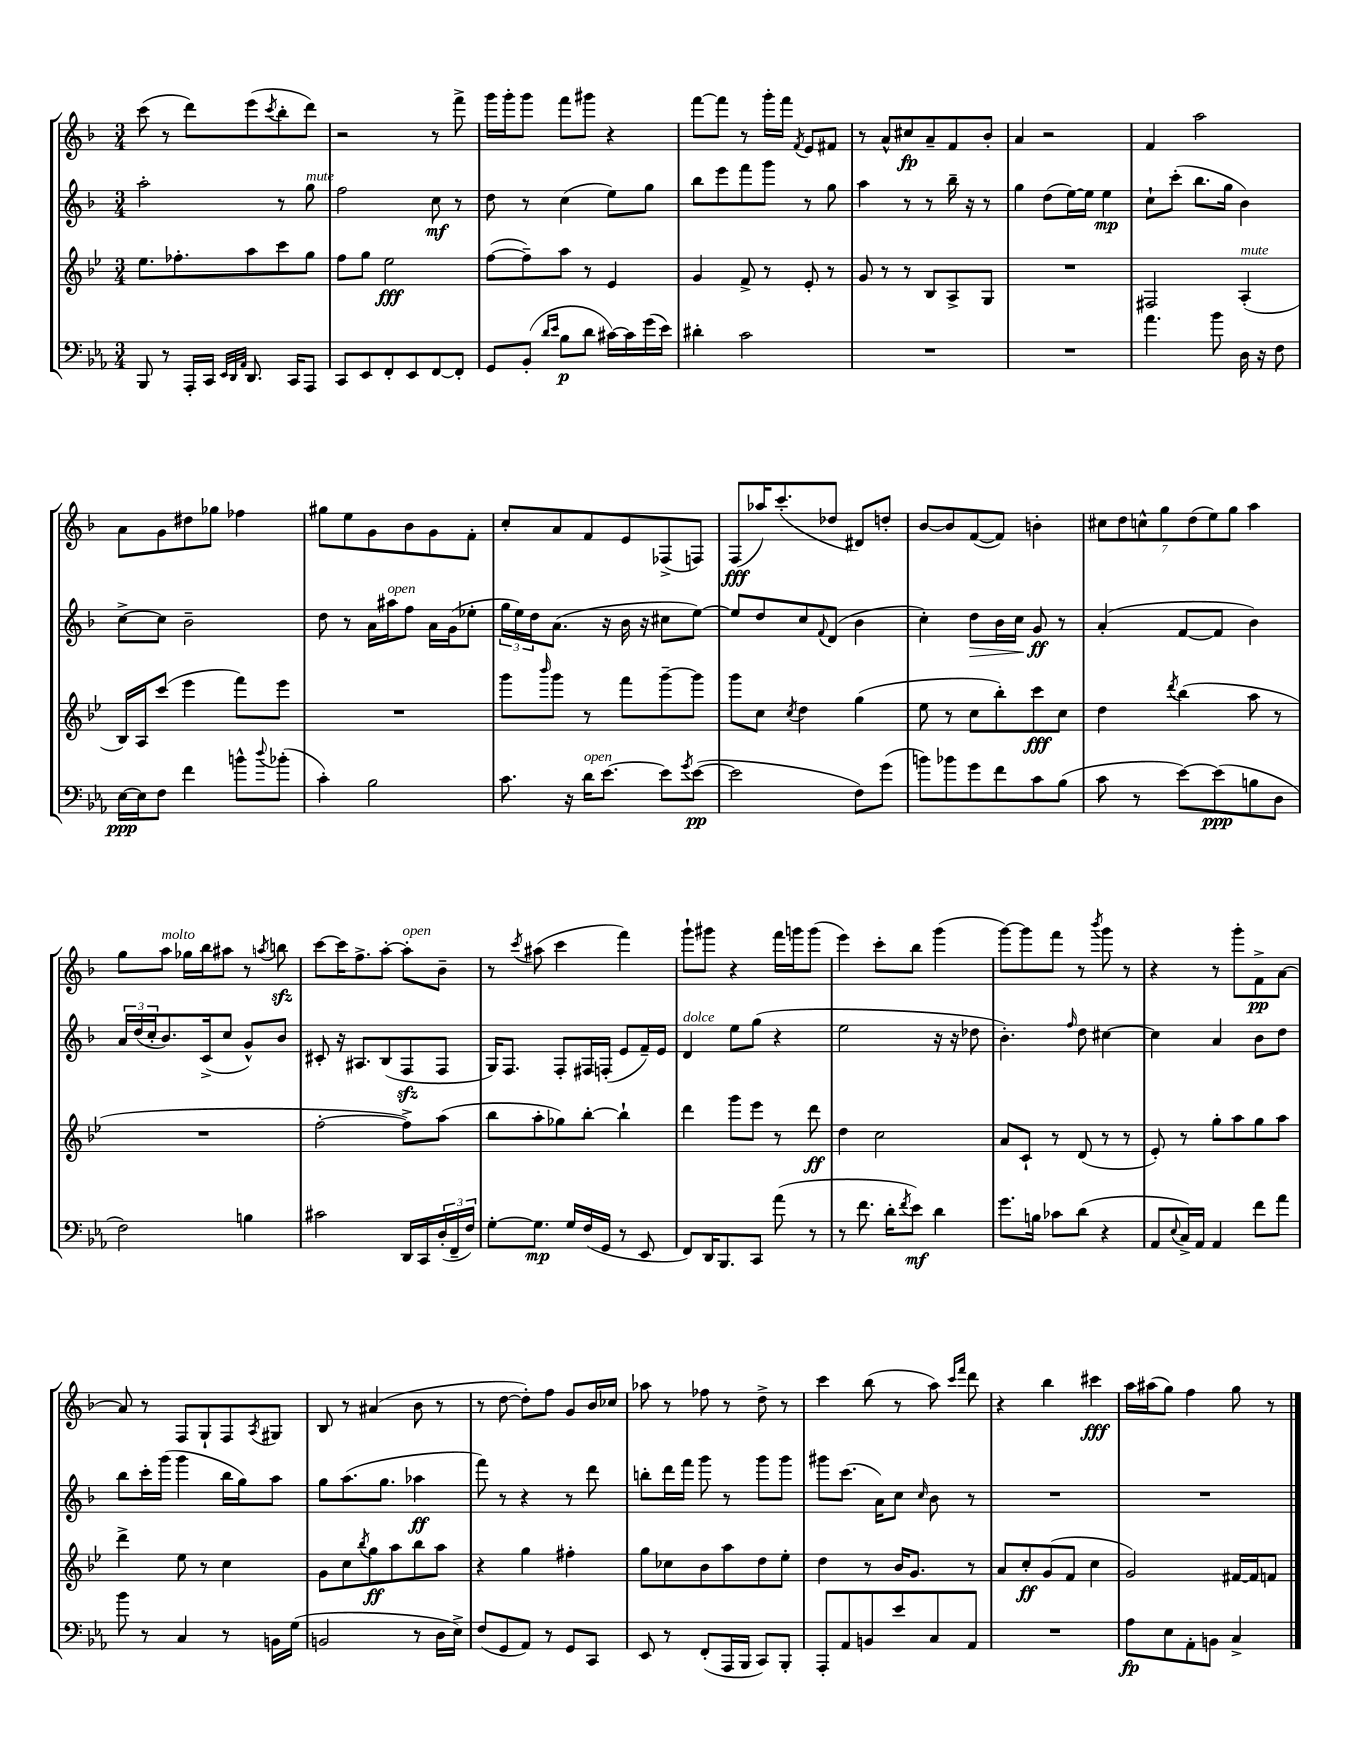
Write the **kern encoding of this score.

**kern	**dynam	**kern	**dynam	**kern	**dynam	**kern	**dynam
*part4	*part4	*part3	*part3	*part2	*part2	*part1	*part1
*staff4	*staff4	*staff3	*staff3	*staff2	*staff2	*staff1	*staff1
*clefF4	*	*clefG2	*	*clefG2	*	*clefG2	*
*k[b-e-a-]	*	*k[b-e-]	*	*k[b-]	*	*k[b-]	*
*M3/4	*	*M3/4	*	*M3/4	*	*M3/4	*
=33	=33	=33	=33	=33	=33	=33	=33
8BBB-/	.	8.ee-\L	.	2aa'\	.	(8ccc\	.
8r	.	.	.	.	.	8r	.
.	.	8.ff-X'\	.	.	.	.	.
16AAA-'/LL	.	.	.	.	.	8ddd\L)	.
16CC/JJ	.	.	.	.	.	.	.
32qqEE-/LLL	.	.	.	.	.	.	.
32qqDD/	.	.	.	.	.	.	.
32qqAA-/JJJ	.	.	.	.	.	.	.
8.DD/	.	8aa\	.	.	.	(8eee\	.
.	.	.	.	.	.	8qccc/	.
.	.	8ccc\	.	8r	.	8bb-'\	.
16CC/KL	.	.	.	.	.	.	.
!	!	!	!	!LO:TX:a:i:t=mute	!	!	!
8AAA-/J	.	8gg\J	.	8gg\	.	8ddd\J)	.
=34	=34	=34	=34	=34	=34	=34	=34
8CC/L	.	8ff\L	.	2ff\	.	2r	.
8EE-/	.	8gg\J	.	.	.	.	.
8FF'/	.	2ee-\	fff	.	.	.	.
8EE-/	.	.	.	.	.	.	.
[8FF/	.	.	.	8cc\	mf	8r	.
8FF'/J]	.	.	.	8r	.	8fff^\	.
=35	=35	=35	=35	=35	=35	=35	=35
8GG/L	.	([8ff\L	.	8dd\	.	16ggg\LL	.
.	.	.	.	.	.	16ggg'\J	.
(8BB-'/J	.	8ff~\])	.	8r	.	8ggg\J	.
16qqd/LL	.	.	.	.	.	.	.
16qqe-/JJ	.	.	.	.	.	.	.
8B-\L	p	8aa\J	.	(4cc\	.	8fff\L	.
8d\J	.	8r	.	.	.	8ggg#X\J	.
[16c#X\LL)	.	4e-/	.	8ee\L)	.	4r	.
16c#\]	.	.	.	.	.	.	.
(16g\	.	.	.	8gg\J	.	.	.
16e-\JJ)	.	.	.	.	.	.	.
=36	=36	=36	=36	=36	=36	=36	=36
4d#X'\	.	4g/	.	8bb-\L	.	[8fff\L	.
.	.	.	.	8eee\	.	8fff\J]	.
2c\	.	8f^/	.	8fff\	.	8r	.
.	.	8r	.	8ggg\J	.	16ggg'\LL	.
.	.	.	.	.	.	16fff\JJ	.
.	.	.	.	.	.	8qf/	.
.	.	8e-'/	.	8r	.	8e/L	.
.	.	8r	.	8gg\	.	8f#X/J	.
=37	=37	=37	=37	=37	=37	=37	=37
2.r	.	8g/	.	4aa\	.	8r	.
.	.	8r	.	.	.	8a^^/L	.
.	.	8r	.	8r	.	8cc#X/	fp
.	.	8B-/L	.	8r	.	8a~/	.
.	.	8A^/	.	16bb-~\	.	8f/	.
.	.	.	.	16r	.	.	.
.	.	8G/J	.	8r	.	8b-'/J	.
=38	=38	=38	=38	=38	=38	=38	=38
2.r	.	2.r	.	4gg\	.	4a/	.
.	.	.	.	(8dd\L	.	2r	.
.	.	.	.	[16ee\L)	.	.	.
.	.	.	.	16ee\JJ]	.	.	.
.	.	.	.	4ee\	mp	.	.
=39	=39	=39	=39	=39	=39	=39	=39
4.a-\	.	2F#X/	.	8cc`\L	.	4f/	.
.	.	.	.	(8ccc'\J	.	.	.
.	.	.	.	8.bb-\L	.	2aa\	.
8b-\	.	.	.	.	.	.	.
.	.	.	.	16gg\Jk	.	.	.
!	!	!LO:TX:a:i:t=mute	!	!	!	!	!
16D\	.	(4A'/	.	4b-\)	.	.	.
16r	.	.	.	.	.	.	.
8F\	.	.	.	.	.	.	.
!!LO:LB:g=z
=40	=40	=40	=40	=40	=40	=40	=40
[16E-\LL	ppp	16B-/LL)	.	[8cc^\L	.	8a\L	.
16E-\J]	.	16A/J	.	.	.	.	.
8F\J	.	(8ccc/J	.	8cc\J]	.	8g\	.
4f\	.	4eee-\	.	2b-~\	.	8dd#X\	.
.	.	.	.	.	.	8gg-X\J	.
8bn^^\L	.	8fff\L)	.	.	.	4ff-X\	.
8qqdd/	.	.	.	.	.	.	.
(8b-X'\J	.	8eee-\J	.	.	.	.	.
=41	=41	=41	=41	=41	=41	=41	=41
4c'\)	.	2.r	.	8dd\	.	8gg#X\L	.
.	.	.	.	8r	.	8ee\	.
2B-\	.	.	.	16a\LL	.	8g\	.
!	!	!	!	!LO:TX:a:i:t=open	!	!	!
.	.	.	.	16aa#X\J	.	.	.
.	.	.	.	8ff\J	.	8b-\	.
.	.	.	.	16a\LL	.	8g\	.
.	.	.	.	(16g\J	.	.	.
.	.	.	.	8ee-X'\J	.	8f'\J	.
=42	=42	=42	=42	=42	=42	=42	=42
8.c\	.	8ggg\L	.	24gg\LL	.	8cc'/L	.
.	.	.	.	24ee\)	.	.	.
.	.	.	.	24dd\J	.	.	.
.	.	16qqbbb-/	.	.	.	.	.
.	.	8ggg\J	.	(8.a\J	.	8a/	.
16r	.	.	.	.	.	.	.
!LO:TX:a:i:t=open	!	!	!	!	!	!	!
16d\KL	.	8r	.	.	.	8f/	.
[8.e-\J	.	.	.	16r	.	.	.
.	.	8fff\L	.	16b-\	.	8e/	.
.	.	.	.	16r	.	.	.
8e-\L]	.	[8ggg~\	.	8cc#X\L	.	(8F-X^/	.
8qg/	.	.	.	.	.	.	.
([8e-\J	pp	8ggg\J]	.	[8ee\J)	.	8Fn/J)	.
=43	=43	=43	=43	=43	=43	=43	=43
2e-\]	.	8ggg\L	.	8ee/L]	.	(8F/L	fff
.	.	8cc\J	.	8dd/	.	16aa-X/K)	.
.	.	.	.	.	.	(8.ccc'/	.
.	.	8qcc/	.	.	.	.	.
.	.	4dd\	.	8cc/	.	.	.
.	.	.	.	8qqf/	.	.	.
.	.	.	.	(8d/J	.	8dd-X/J	.
8F\L)	.	(4gg\	.	4b-\	.	8d#X/L)	.
(8g\J	.	.	.	.	.	8ddn'/J	.
=44	=44	=44	=44	=44	=44	=44	=44
8bn\L)	.	8ee-\	.	4cc'\)	.	[8b-/L	.
8b-X\	.	8r	.	.	.	8b-/]	.
!	!	!	!	!	!LO:HP:b	!	!
8g\	.	8cc\L	.	8dd\L	>	([8f/	.
8f\	.	8bb-'\)	.	16b-\L	.	8f/J])	.
.	.	.	.	16cc\JJ	.	.	.
8c\	.	8ccc\	fff	8g/	] ff	4bn'\	.
(8B-\J	.	8cc\J	.	8r	.	.	.
=45	=45	=45	=45	=45	=45	=45	=45
8c\	.	4dd\	.	(4a'/	.	14cc#X\L	.
.	.	.	.	.	.	14dd\	.
8r	.	.	.	.	.	.	.
.	.	.	.	.	.	14ccn^^\	.
.	.	.	.	.	.	14gg\	.
.	.	8qddd/	.	.	.	.	.
[8e-\L)	.	(4bb-\	.	[8f/L	.	.	.
.	.	.	.	.	.	(14dd\	.
.	.	.	.	.	.	14ee\)	.
(8e-\]	ppp	.	.	8f/J]	.	.	.
.	.	.	.	.	.	14gg\J	.
8Bn\	.	8aa\	.	4b-\)	.	4aa\	.
8D\J	.	8r	.	.	.	.	.
!!LO:LB:g=z
=46	=46	=46	=46	=46	=46	=46	=46
2F\)	.	2.r	.	24a/LL	.	8gg\L	.
.	.	.	.	(24dd/	.	.	.
.	.	.	.	24cc'/J	.	.	.
!	!	!	!	!	!	!LO:TX:a:i:t=molto	!
.	.	.	.	8.b-/)	.	8aa\J	.
.	.	.	.	.	.	16gg-X\LL	.
.	.	.	.	(16c^/k	.	16bb-\J	.
.	.	.	.	8cc/J	.	8aa#X\J	.
4Bn\	.	.	.	8g^^/L)	.	8r	.
.	.	.	.	.	.	8qaan/	.
.	.	.	.	8b-/J	.	8bbnzz\	.
=47	=47	=47	=47	=47	=47	=47	=47
2c#X\	.	[2ff'\	.	8c#X'/	.	[8ccc\L	.
.	.	.	.	16r	.	16ccc\K]	.
.	.	.	.	8.A#X/L	.	8.ff^\	.
.	.	.	.	(8B-/	.	[8aa'\J	.
!	!	!	!	!	!	!LO:TX:a:i:t=open	!
16DD/LL	.	8ff^\L])	.	8Fzz/	.	8aa'\L]	.
16CC/	.	.	.	.	.	.	.
(24D'/	.	(8aa\J	.	8F/J	.	8b-~\J	.
24FF~/	.	.	.	.	.	.	.
24F/JJ)	.	.	.	.	.	.	.
=48	=48	=48	=48	=48	=48	=48	=48
[8G'\L	.	8bb-\L	.	16G/KL)	.	8r	.
.	.	.	.	8.F/J	.	.	.
.	.	.	.	.	.	8qccc/	.
8.G\J]	mp	8aa'\	.	.	.	(8aa#X\	.
.	.	8gg-X\)	.	8F'/L	.	4ccc\	.
16G/LL	.	.	.	.	.	.	.
(16F/	.	[8bb-'\J	.	16F#X/L	.	.	.
16GG/JJ	.	.	.	(16Fn'/JJ	.	.	.
8r	.	4bb-`\]	.	8e/L	.	4fff\)	.
8EE-/	.	.	.	16f~/L)	.	.	.
.	.	.	.	16e/JJ	.	.	.
=49	=49	=49	=49	=49	=49	=49	=49
!	!	!	!	!LO:TX:a:i:t=dolce	!	!	!
8FF/L)	.	4ddd\	.	4d/	.	8ggg`\L	.
16DD/K	.	.	.	.	.	8ggg#X\J	.
8.BBB-/	.	.	.	.	.	.	.
.	.	8ggg\L	.	8ee\L	.	4r	.
8CC/J	.	8eee-\J	.	(8gg\J	.	.	.
(8a-\	.	8r	.	4r	.	16fff\LL	.
.	.	.	.	.	.	16gggn\J	.
8r	.	8ddd\	ff	.	.	(8ggg\J	.
=50	=50	=50	=50	=50	=50	=50	=50
8r	.	4dd\	.	2ee\	.	4eee\)	.
8.f\	.	.	.	.	.	.	.
.	.	2cc\	.	.	.	8ccc'\L	.
16d'\KL	.	.	.	.	.	.	.
8qf/	.	.	.	.	.	.	.
8e-\J)	mf	.	.	.	.	8bb-\J	.
4d\	.	.	.	16r	.	(4ggg\	.
.	.	.	.	16r	.	.	.
.	.	.	.	8dd-X\	.	.	.
=51	=51	=51	=51	=51	=51	=51	=51
8.g\L	.	8a/L	.	4.b-'\)	.	[8ggg\L)	.
.	.	8c`/J	.	.	.	8ggg\]	.
16Bn\Jk	.	.	.	.	.	.	.
8c-X\L	.	8r	.	.	.	8fff\J	.
.	.	.	.	16qqff/	.	.	.
(8d\J	.	(8d/	.	8dd\	.	8r	.
.	.	.	.	.	.	8qbbb-/	.
4r	.	8r	.	[4cc#X\	.	8ggg\	.
.	.	8r	.	.	.	8r	.
=52	=52	=52	=52	=52	=52	=52	=52
8AA-/L	.	8e-'/)	.	4cc#\]	.	4r	.
8qqE-/	.	.	.	.	.	.	.
16C^/L)	.	8r	.	.	.	.	.
16AA-/JJ	.	.	.	.	.	.	.
4AA-/	.	8gg'\L	.	4a/	.	8r	.
.	.	8aa\	.	.	.	8ggg'\L	.
8f\L	.	8gg\	.	8b-\L	.	8f^\	pp
8a-\J	.	8aa\J	.	8dd\J	.	[8a\J	.
!!LO:LB:g=z
=53	=53	=53	=53	=53	=53	=53	=53
8b-\	.	4ddd^\	.	8bb-\L	.	8a/]	.
8r	.	.	.	16ccc'\L	.	8r	.
.	.	.	.	(16ggg\JJ	.	.	.
4C/	.	8ee-\	.	4ggg\	.	8F/L	.
.	.	8r	.	.	.	8G`/	.
8r	.	4cc\	.	16bb-\LL	.	8F/	.
.	.	.	.	16gg\J)	.	.	.
.	.	.	.	.	.	8qA/	.
16BBn\LL	.	.	.	8aa\J	.	8G#X/J	.
(16G\JJ	.	.	.	.	.	.	.
=54	=54	=54	=54	=54	=54	=54	=54
2BBn/	.	8g\L	.	8gg\L	.	8B-/	.
.	.	8cc\	.	(8.aa\	.	8r	.
.	.	8qbb-/	.	.	.	.	.
.	.	8gg\	ff	.	.	(4a#X/	.
.	.	.	.	8.gg\J	.	.	.
.	.	8aa\	.	.	.	.	.
8r	.	8bb-\	.	4aa-X\	ff	8b-\	.
16D\LL	.	8aa\J	.	.	.	8r	.
16E-^\JJ)	.	.	.	.	.	.	.
=55	=55	=55	=55	=55	=55	=55	=55
(8F/L	.	4r	.	8fff\)	.	8r	.
8GG/	.	.	.	8r	.	[8dd\	.
8AA-/J)	.	4gg\	.	4r	.	8dd'\L])	.
8r	.	.	.	.	.	8ff\J	.
8GG/L	.	4ff#X'\	.	8r	.	8g/L	.
8CC/J	.	.	.	8ddd\	.	16b-/L	.
.	.	.	.	.	.	16cc-X/JJ	.
=56	=56	=56	=56	=56	=56	=56	=56
8EE-/	.	8gg\L	.	8bbn'\L	.	8aa-X\	.
8r	.	8cc-X\	.	16ddd\L	.	8r	.
.	.	.	.	16fff\JJ	.	.	.
(8FF'/L	.	8b-\	.	8ggg\	.	8ff-X\	.
16AAA-/L	.	8aa\	.	8r	.	8r	.
16BBB-/JJ	.	.	.	.	.	.	.
8CC/L)	.	8dd\	.	8ggg\L	.	8dd^\	.
8BBB-'/J	.	8ee-'\J	.	8ggg\J	.	8r	.
=57	=57	=57	=57	=57	=57	=57	=57
8AAA-'/L	.	4dd\	.	8ggg#X\L	.	4ccc\	.
8AA-/	.	.	.	(8.ccc\J	.	.	.
8BBn/	.	8r	.	.	.	(8bb-\	.
.	.	.	.	16a\KL)	.	.	.
8e-/	.	16b-/KL	.	8cc\J	.	8r	.
.	.	8.g/J	.	.	.	.	.
.	.	.	.	16qqcc/	.	.	.
8C/	.	.	.	8b-\	.	8aa\)	.
.	.	.	.	.	.	16qqccc/LL	.
.	.	.	.	.	.	16qqfff/JJ	.
8AA-/J	.	8r	.	8r	.	8ddd\	.
=58	=58	=58	=58	=58	=58	=58	=58
2.r	.	8a/L	.	2.r	.	4r	.
.	.	8cc'/	ff	.	.	.	.
.	.	(8g/	.	.	.	4bb-\	.
.	.	8f/J	.	.	.	.	.
.	.	4cc\	.	.	.	4ccc#X\	fff
=59	=59	=59	=59	=59	=59	=59	=59
8A-\L	fp	2g/)	.	2.r	.	16aa\LL	.
.	.	.	.	.	.	(16aa#X\J	.
8E-\	.	.	.	.	.	8gg\J)	.
8AA-'\	.	.	.	.	.	4ff\	.
8BBn\J	.	.	.	.	.	.	.
4C^/	.	[16f#X/LL	.	.	.	8gg\	.
.	.	16f#/J]	.	.	.	.	.
.	.	8fn/J	.	.	.	8r	.
==	==	==	==	==	==	==	==
*-	*-	*-	*-	*-	*-	*-	*-
